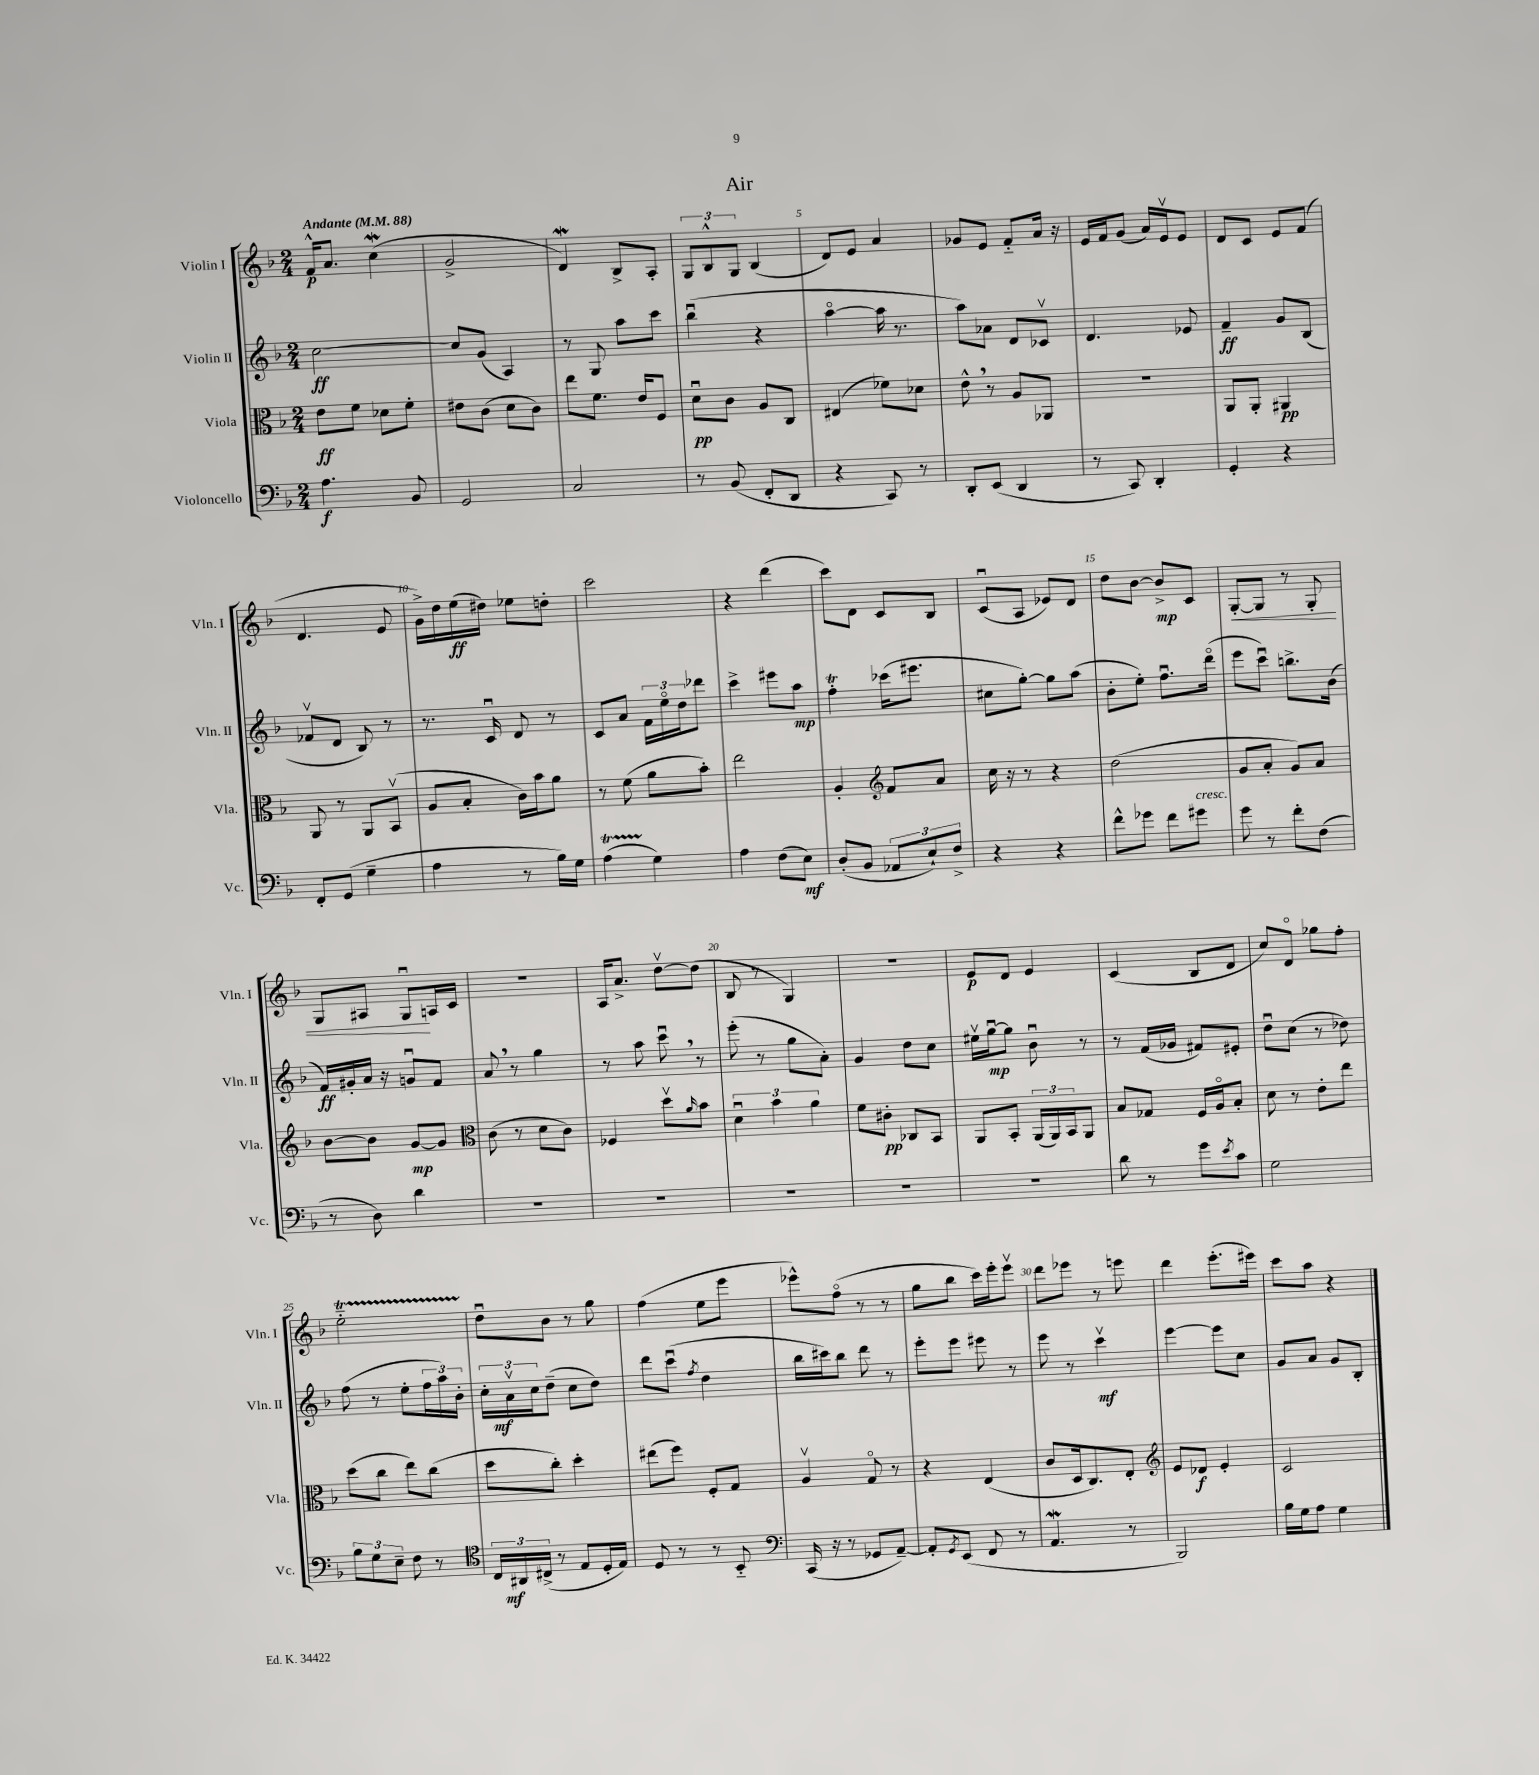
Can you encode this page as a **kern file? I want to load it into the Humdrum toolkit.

**kern	**kern	**kern	**kern
*staff4	*staff3	*staff2	*staff1
*clefF4	*clefC3	*clefG2	*clefG2
*k[b-]	*k[b-]	*k[b-]	*k[b-]
*M2/4	*M2/4	*M2/4	*M2/4
*MM88	*MM88	*MM88	*MM88
4.A	8e	[2cc	16f^^
.	.	.	8.a
.	8f	.	.
.	8d-	.	(4cc
8BB-	8f'	.	.
=	=	=	=
2GG	8e#	8cc]	2g^
.	(8c	(8g	.
.	8d	4A)	.
.	8c)	.	.
=	=	=	=
2C	8ee	8r	4d)
.	8.f	8G	.
.	.	8aa	8B-^
.	16e	.	.
.	8F	8ccc	8A'
=	=	=	=
8r	8du	(4bb-u	12G
.	.	.	12B-^^
(8BB-	8c	.	.
.	.	.	12G
8FF'	8A	4r	(4B-
8DD	8C	.	.
=	=	=	=
4r	(4E#	[4aao	8d)
.	.	.	8e
8CC)	8f-)	16aa]	4a
.	.	8.r	.
8r	8d-	.	.
=	=	=	=
8DD'	8e^^	8aa)	8g-
(8EE	8r	8a-	8e
4DD	8A	8d	8f'~
.	8AA-	8c-v	16a
.	.	.	16r
=	=	=	=
8r	2r	4.d	16e
.	.	.	16f
8CC)	.	.	(8g
4DD'	.	.	16a)
.	.	.	16ev
.	.	8e-	8e
=	=	=	=
4GG'	8AA	4f~	8d
.	8AA'	.	8c
4r	4AA#	8g	8e
.	.	(8B-	(8f
=	=	=	=
8FF'	8AA	8f-v	4.d
(8GG	8r	8d	.
4G~	8AA	8B-)	.
.	(8BB-v	8r	8e
=	=	=	=
4A	8A	8.r	16g^)
.	.	.	16dd
.	8B-'	.	(16ee
.	.	16cu	16dd#)
8r	16c)	8d	8ee-
.	16b-	.	.
16B-)	8a	8r	8dd'
16G	.	.	.
=	=	=	=
(4A	8r	8c	2ccc
.	(8f	8a	.
4G)	8a	24f	.
.	.	24eeo	.
.	.	24dd	.
.	8b-')	8ddd-	.
=	=	=	=
4A	2ee	4ccc^	4r
(8F	.	8eee#	(4ddd
8E)	.	8aa	.
=	=	=	=
(8D'	4A'	4ff'	8ccc)
8BB-	.	.	8d
*	*clefG2	*	*
12AA-	8f	(16ccc-	8c
.	.	8.eee#	.
12E`)	.	.	.
.	8a	.	8B-
12F^	.	.	.
=	=	=	=
4r	16cc	8cc#	(8cu
.	16r	.	.
.	8r	[8gg')	8A
4r	4r	8gg]	8e-)
.	.	(8aa	8d
=	=	=	=
8f^^	(2dd	8b-'	8dd
8g-	.	8ee')	[8b-
8f	.	8.ffu	8b-^]
8g#	.	.	8c
.	.	(16dddo	.
=	=	=	=
8g	8g	8eee	[8G'
8r	8a'	8cccu)	8G]
8f'	8g)	8.bb^	8r
(8F	8a	.	8G'
.	.	(16b-	.
=	=	=	=
8r	[8b-	16f)	8G
.	.	16g#'	.
8D)	8b-]	16a	8A#
.	.	16r	.
4d	[8g	8gu	8Gu
.	8g]	8f	16A
.	.	.	16c
=	=	=	=
*	*clefC3	*	*
2r	(8c	8a	2r
.	8r	8r	.
.	8d	4gg	.
.	8c)	.	.
=	=	=	=
2r	4F-	8r	16A
.	.	.	8.a^
.	.	8aa	.
.	8ddv	8cccu	[8ddv
.	16qqa	.	.
.	8b-	8r	(8dd]
=	=	=	=
2r	6du	(8eee'	8B-
.	.	8r	8r
.	6b-	.	.
.	.	8gg	4G)
.	6a	.	.
.	.	8a')	.
=	=	=	=
2r	8f	4g	2r
.	8c#'	.	.
.	8C-	8dd	.
.	8BB-	8cc	.
=	=	=	=
2r	8AA	16ee#v	8e
.	.	[16ggu	.
.	8BB-'	8gg]	8d
.	(24AA	8b-u	4e
.	24AA)	.	.
.	24BB-	.	.
.	8AA	8r	.
=	=	=	=
8d	8B-	8r	(4c
8r	8G-	(16f	.
.	.	16g-	.
8g	16F	8f#)	8B-
.	16Ao	.	.
8qe	.	.	.
8c	8B-'	8e#'	8d
=	=	=	=
2G	8d	8ddu	8cc)
.	8r	(8cc	8do
.	8e'	8r	8gg-
.	8ee	8dd-)	8ff'
=	=	=	=
12B-	(8dd	(8ff	2ee'~
12G	.	.	.
.	8cc	8r	.
12E~	.	.	.
8F	8ee)	8ee'	.
8r	(8cc	24ff	.
.	.	24aa)	.
.	.	24b-'	.
=	=	=	=
*clefC4	*	*	*
24C	8dd	24cc'	8ddu
24AA#	.	24av	.
(24C#^	.	24cc	.
8r	8cc')	(8dd~	8b-
8E	4dd'	8cc	8r
16D'	.	8dd)	8gg
16E)	.	.	.
=	=	=	=
8D	(8ee#	8ddd	(4ff
8r	8ff)	(8cccu	.
.	.	8qff	.
8r	8F'	4dd	8ee
8BB-'~	8G	.	8eee
=	=	=	=
*clefF4	*	*	*
(16CC	4Av	16bb-	8eee-^^)
16r	.	16ccc#)	.
8r	.	8bb-	(8ffo
8GG-	8Go	8ddd	8r
[8AA~)	8r	8r	8r
=	=	=	=
8AA']	4r	8eee'	8gg
8qGG	.	.	.
(8EE	.	8eee	8bb-
8FF	(4E	8eee#	16ccc)
.	.	.	16eee'
8r	.	8r	8eeev
=	=	=	=
4.AA	8c	8eee	8ddd
.	16D	8r	8eee-
.	8.C)	.	.
.	.	4cccv	8r
8r	8E'	.	8eee
=	=	=	=
*	*clefG2	*	*
2BBB-)	8e	[4eee	4ddd
.	8d-	.	.
.	4e'	8eee]	(8.eee'
.	.	8cc	.
.	.	.	16eee#)
=	=	=	=
16B-	2c	8g	8ccc
16G	.	.	.
8A	.	8a	8aa
4G	.	8g	4r
.	.	8B-'	.
==	==	==	==
*-	*-	*-	*-
